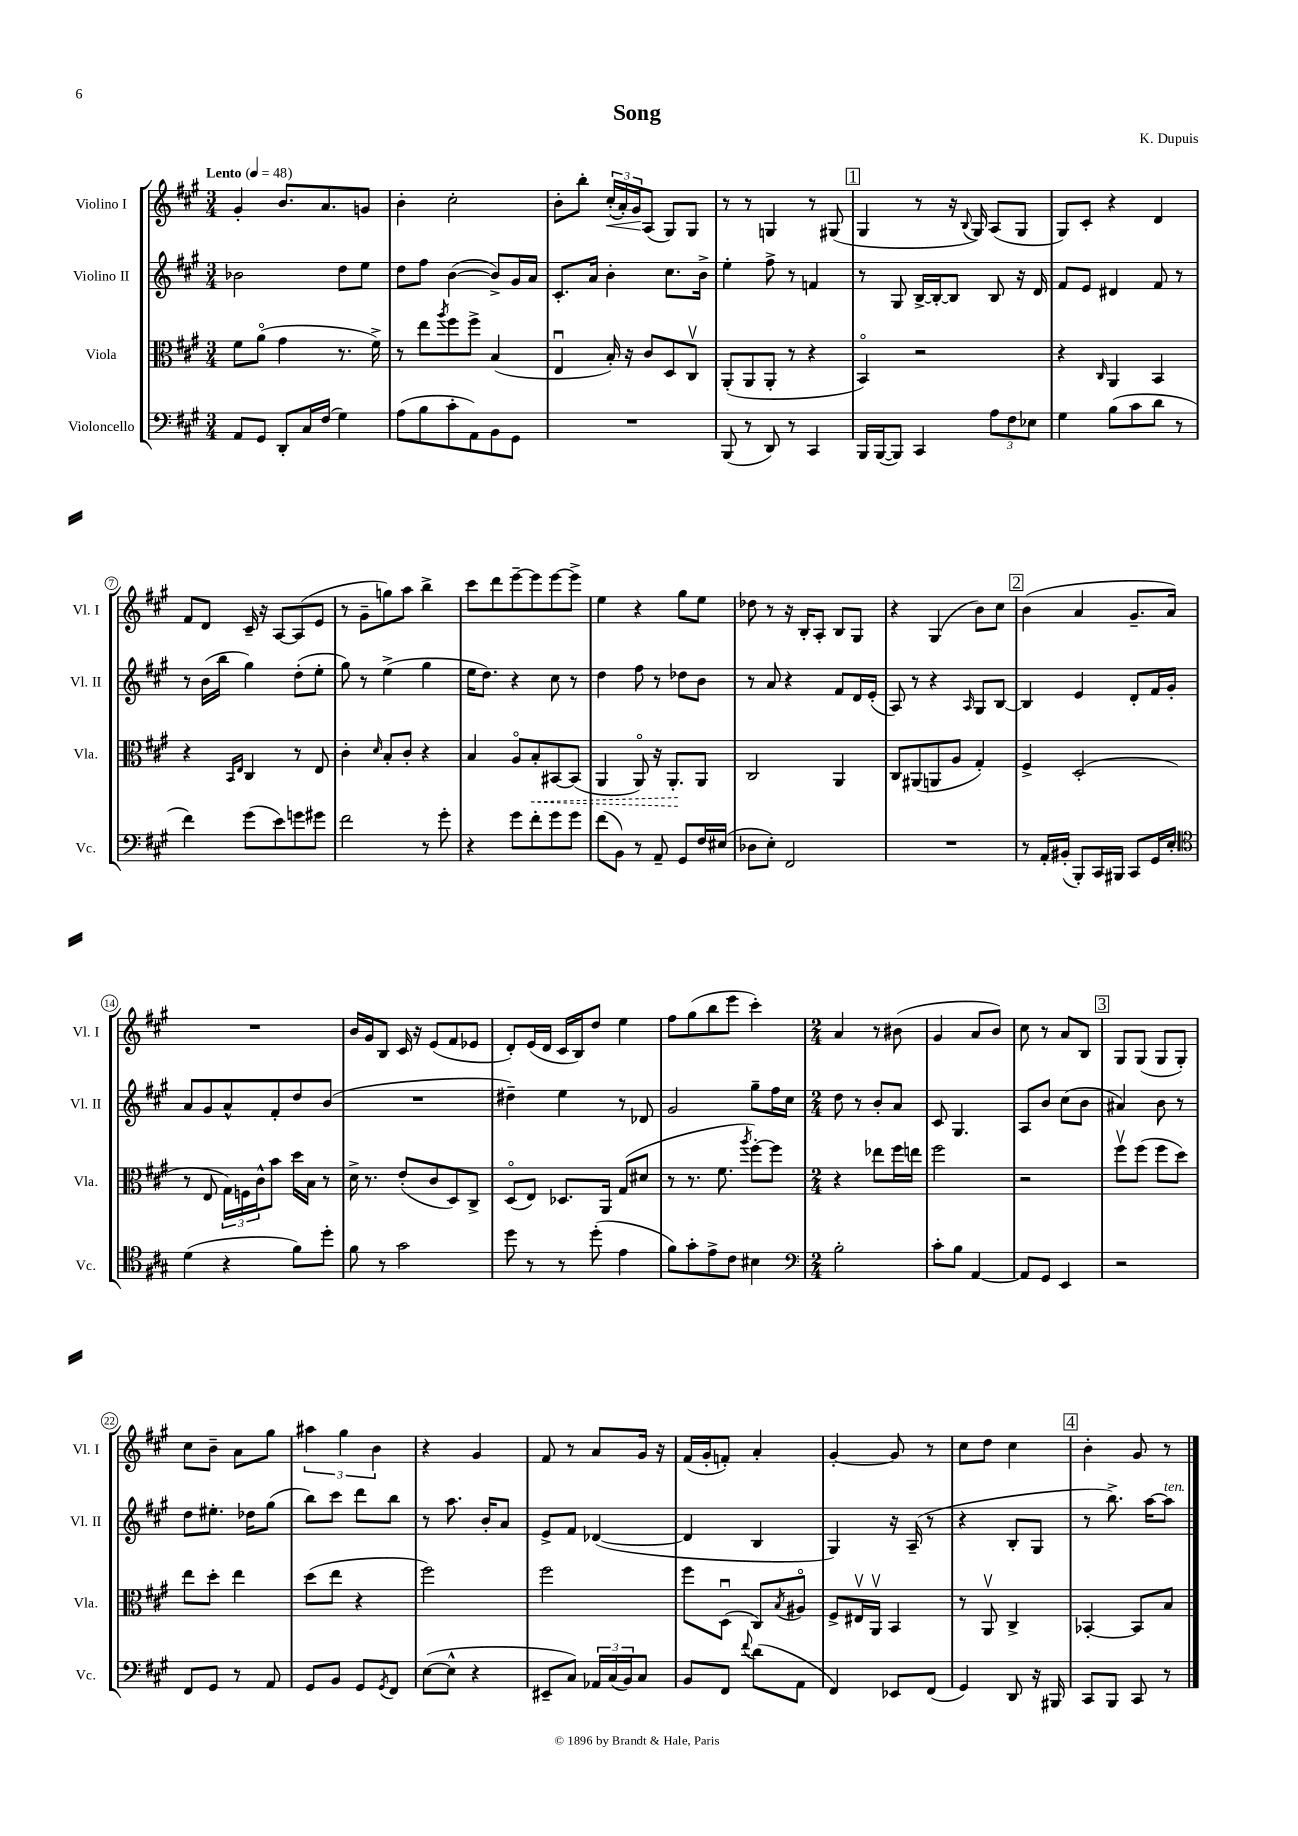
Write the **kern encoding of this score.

**kern	**kern	**kern	**kern
*staff4	*staff3	*staff2	*staff1
*clefF4	*clefC3	*clefG2	*clefG2
*k[f#c#g#]	*k[f#c#g#]	*k[f#c#g#]	*k[f#c#g#]
*M3/4	*M3/4	*M3/4	*M3/4
*MM48	*MM48	*MM48	*MM48
8AA	8f#	2b-	4g#'
8GG#	(8ao	.	.
8DD'	4g#	.	8.b
16C#	.	.	.
(16F#	.	.	8.a
4G#)	8.r	8dd	.
.	.	8ee	8g
.	16f#^)	.	.
=	=	=	=
(8A	8r	8dd	4b'
8B	8ee	8ff#	.
.	8qaa	.	.
8c#'	8ff#	([4b	2cc#'
8AA)	8ff#^	.	.
8BB	(4B	8b^])	.
8GG#	.	16g#	.
.	.	16a	.
=	=	=	=
2.r	4Eu	8.c#'	8b'
.	.	.	8bb'
.	.	16a	.
.	16B')	4b'	(24cc#'
.	.	.	24a')
.	16r	.	.
.	.	.	24g#
.	8c#	.	(8A
.	8D	8.cc#	8G#)
.	8C#v	.	8G#
.	.	16b^	.
=	=	=	=
(8BBB	(8AA'	4ee'	8r
8r	8AA	.	8r
8DD)	8AA'	8ff#^	4G
8r	8r	8r	.
4CC#	4r	4f	8r
.	.	.	(8G#
=	=	=	=
16BBB	4BBo)	8r	4G#
([16BBB	.	.	.
8BBB])	.	8G#	.
4CC#	2r	[16B^	8r
.	.	16B'_	.
.	.	8B]	16r
.	.	.	8qqB
.	.	.	16G#)
12A	.	8B	(8A
12F#	.	.	.
.	.	16r	8G#
12E-	.	.	.
.	.	16d	.
=	=	=	=
4G#	4r	8f#	8G#)
.	.	8e	8c#'
.	16qqC#	.	.
(8B	4AA	4d#	4r
8c#	.	.	.
8d	4BB	8f#	4d
8r	.	8r	.
=	=	=	=
4f#)	4r	8r	8f#
.	.	(16b	8d
.	.	16bb	.
.	16qqBB	.	.
.	16qqE	.	.
(8g#	4C#	4gg#)	16c#~
.	.	.	16r
8e)	.	.	[8A
8g	8r	(8dd'	(8A]
8g#	8E	8ee'	8e
=	=	=	=
2f#	4c#'	8gg#)	8r
.	.	8r	8g#~
.	16qqd	.	.
.	8B'	(4ee^	8gg)
.	8c#'	.	8aa
8r	4r	4gg#	4bb^
8g#'	.	.	.
=	=	=	=
4r	4B	16ee	8ccc#
.	.	8.dd)	.
.	.	.	8ddd
8g#	8Ao	4r	[8eee~
8f#'	8B'	.	8eee]
8g#	[8BB#	8cc#	[8eee
8g#	(8BB#]	8r	8eee^]
=	=	=	=
(8f#	4AA	4dd	4ee
8BB)	.	.	.
8r	8AAo)	8ff#	4r
8AA~	16r	8r	.
.	8.AA'	.	.
8GG#	.	8dd-	8gg#
16F#	8AA	8b	8ee
(16E#	.	.	.
=	=	=	=
8D-	2C#	8r	8dd-
8E')	.	8a	8r
2FF#	.	4r	16r
.	.	.	16B'
.	.	.	8A'
.	4AA	8f#	8B
.	.	16d	8G#
.	.	(16e'	.
=	=	=	=
2.r	8C#	8A)	4r
.	(8AA#	8r	.
.	8AA	4r	(4G#
.	8A	.	.
.	.	16qqA	.
.	4G#')	8G#	8b)
.	.	[8B	8cc#
=	=	=	=
8r	4F#^	4B]	(4b
16AA'	.	.	.
(16BB#'	.	.	.
8BBB')	(2D'	4e	4a
16CC#	.	.	.
16BBB#	.	.	.
8CC#	.	8d'	8.g#~
16GG#	.	16f#	.
16E'	.	16g#'	16a)
=	=	=	=
*clefC4	*	*	*
(4d	8r	8a	2.r
.	8E	8g#	.
4r	24G#)	8a^^	.
.	24F	.	.
.	24c#^^	.	.
.	8b	8f#'	.
8f#)	16dd	8dd	.
.	16B	.	.
8dd'	8r	(8b	.
=	=	=	=
8f#	16d^	2.r	16b
.	8.r	.	16g#
8r	.	.	8B
2g#	(8e'	.	16c#
.	.	.	16r
.	8c#	.	(8e
.	8D)	.	8f#
.	8C#^	.	8e-
=	=	=	=
8dd	(8Do	4dd#~)	8d')
8r	8E)	.	(16e
.	.	.	16d
8r	8.D-	4ee	16c#
.	.	.	16B)
(8dd'	.	.	8dd
.	16AA	.	.
4e	(8G#	8r	4ee
.	8d#	8d-	.
=	=	=	=
8f#)	8r	2g#	8ff#
8g#'	8.r	.	(8gg#
8e^	.	.	8bb
.	8.f#	.	.
8c#	.	.	8eee
.	8qaa	.	.
4B#	[8ff#')	8gg#~	4ccc#')
.	8ff#]	16ff#	.
.	.	16cc#	.
=	=	=	=
*clefF4	*	*	*
*M2/4	*M2/4	*M2/4	*M2/4
2B'	4r	8dd	4a
.	.	8r	.
.	8ee-	8b'	8r
.	16ff#	8a	(8b#
.	16ee	.	.
=	=	=	=
8c#'	2ff#	8c#	4g#
8B	.	4.G#	.
[4AA	.	.	8a
.	.	.	8b)
=	=	=	=
8AA]	2r	8A	8cc#
8GG#	.	8b	8r
4EE	.	(8cc#	8a
.	.	8b	8B
=	=	=	=
2r	8ff#v	4a#)	8G#
.	(8ff#	.	(8G#
.	8ff#	8b	8G#
.	8dd)	8r	8G#')
=	=	=	=
8FF#	8ee	8dd	8cc#
8GG#	8dd'	8.ee#'	8b~
8r	4ee	.	8a
.	.	16dd-	.
8AA	.	(8gg#	8gg#
=	=	=	=
8GG#	(8dd	8bb)	6aa#
8BB	8ee	8ccc#	.
.	.	.	6gg#
8GG#	4r	8ddd	.
.	.	.	6b
8qGG#	.	.	.
8FF#	.	8bb	.
=	=	=	=
([8E	2ff#)	8r	4r
8E^^]	.	8.aa	.
4r	.	.	4g#
.	.	16b'	.
.	.	8a	.
=	=	=	=
8EE#~	2ff#	8e^	8f#
8C#)	.	8f#	8r
24AA-	.	([4d-	8a
(24C#	.	.	.
24BB)	.	.	.
8C#	.	.	16g#
.	.	.	16r
=	=	=	=
8BB	8ff#	4d-]	(16f#
.	.	.	16g#'
8FF#	(8Du	.	8f')
8qqf#	.	.	.
(8d	8C#)	4B	4a'
.	8qB	.	.
8AA	8A#o	.	.
=	=	=	=
4FF#)	8F#^	4G#)	[4g#'
.	16E#v	.	.
.	16AAv	.	.
8EE-	4BB	16r	8g#]
.	.	(16A~	.
(8FF#	.	8r	8r
=	=	=	=
4GG#)	8r	4r	8cc#
.	8AAv	.	8dd
8DD	4C#^	8B'	4cc#
16r	.	8G#	.
16BBB#	.	.	.
=	=	=	=
8CC#	[4BB-'	8r	4b'
8BBB	.	8.bb^)	.
8CC#	8BB-]	.	8g#
.	.	[16aa	.
8r	8B	8aa]	8r
==	==	==	==
*-	*-	*-	*-
